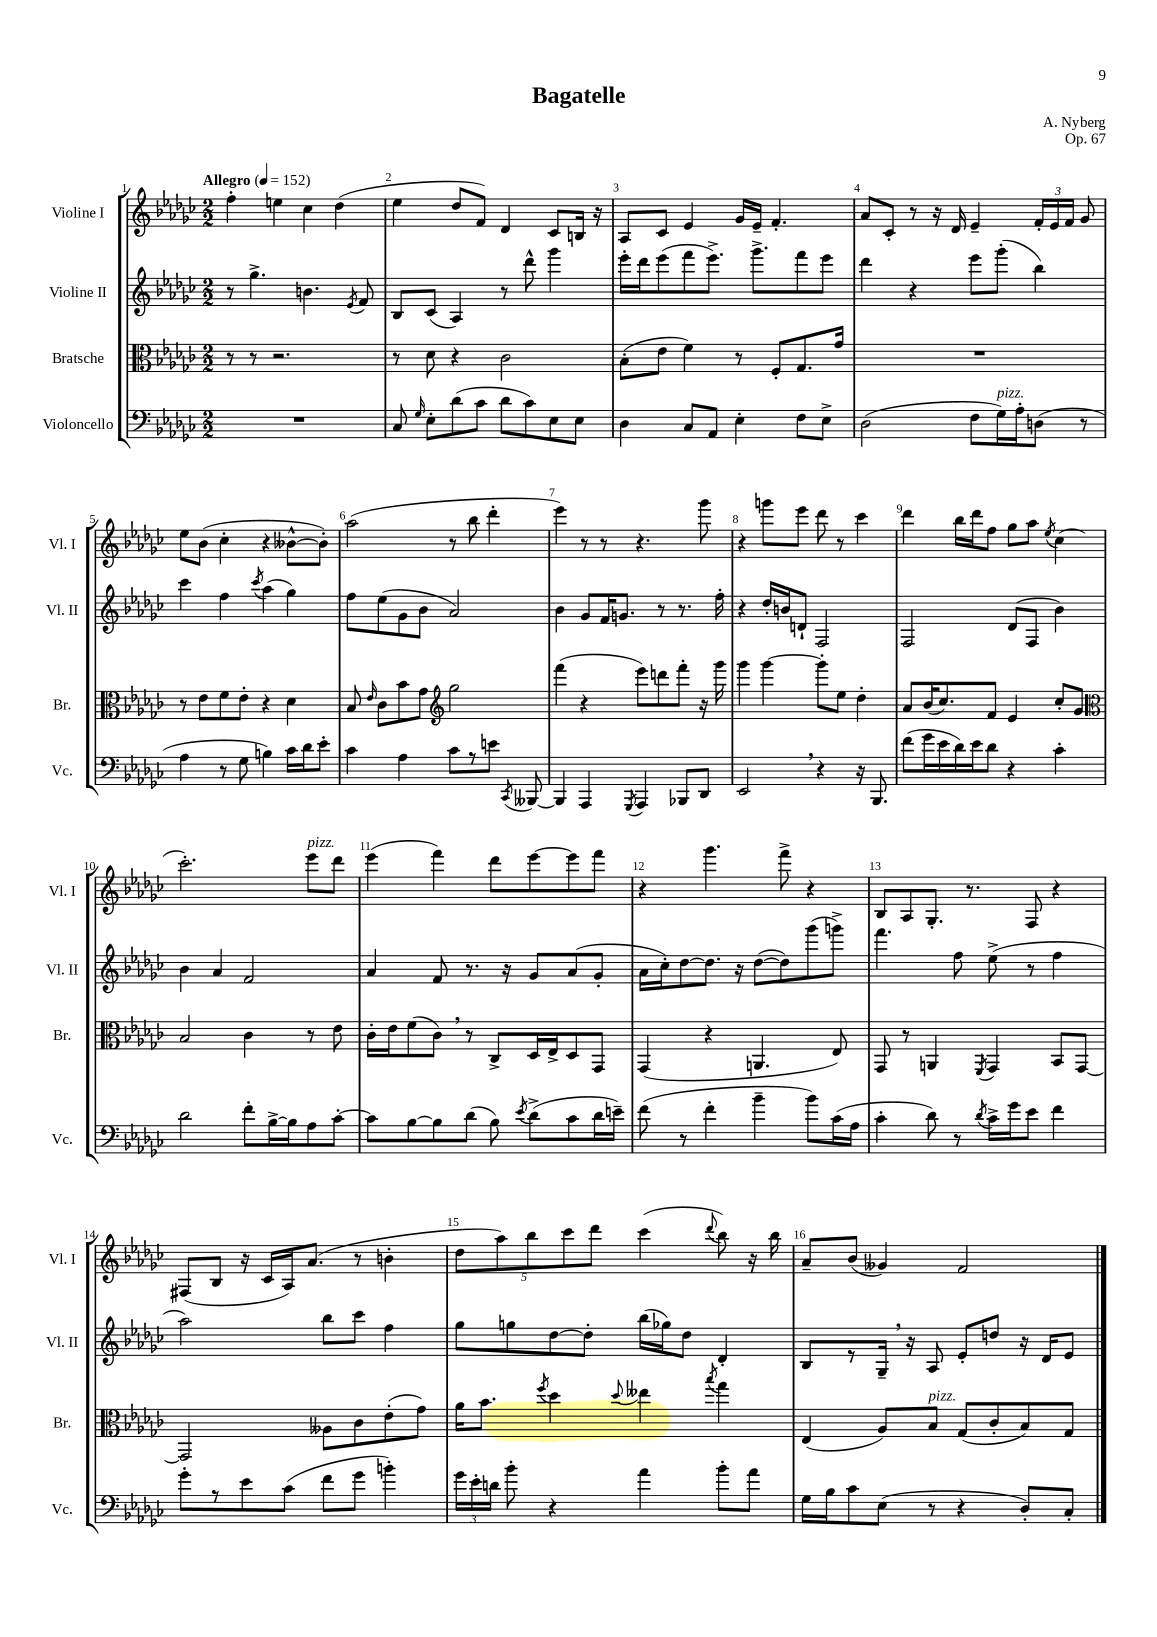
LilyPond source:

\header { title = "Bagatelle" composer = "A. Nyberg" opus = "Op. 67" }
<<
\new StaffGroup <<
\new Staff = "s0" \with { instrumentName = "Violine I" shortInstrumentName = "Vl. I" } {
    \clef treble \key ges \major \numericTimeSignature \time 2/2 \tempo "Allegro" 4 = 152
    \autoBeamOff f''4-. e''4 ces''4 des''4( |
    ees''4 des''8[ f'8]) des'4 ces'8[ b16] r16 |
    aes8[ ces'8] ees'4 ges'16[ ees'16]-- f'4.-. |
    aes'8[ ces'8]-. r8 r16 des'16 ees'4-- \tuplet 3/2 { f'16[-. ees'16 f'16] } ges'8 |
    ees''8[ bes'8]( ces''4-. r4 beses'8[~-^ beses'8]-.) |
    aes''2( r8 bes''8 des'''4-. |
    ees'''4) r8 r8 r4. ges'''8 |
    r4 g'''8[ ees'''8] des'''8 r8 ces'''4 |
    des'''4 bes''16[ des'''16 f''8] ges''8[ aes''8] \acciaccatura { ees''8 } ces''4( |
    ces'''2.-.) ees'''8[^\markup { \italic "pizz." } des'''8] |
    ees'''4( f'''4) des'''8[ ees'''8~ ees'''8 f'''8] |
    r4 ges'''4. f'''8-> r4 |
    bes8[ aes8 ges8.]-. r8. f8 r4 |
    fis8[( bes8] r16 ces'16[ aes16) aes'8.]( r8 b'4-. |
    \tuplet 5/4 { des''8[ aes''8) bes''8 ces'''8 des'''8] } ces'''4( \appoggiatura { des'''8 } bes''8) r16 bes''16 |
    aes'8[-- bes'8]( geses'4) f'2 \bar "|." |
}
\new Staff = "s1" \with { instrumentName = "Violine II" shortInstrumentName = "Vl. II" } {
    \clef treble \key ges \major \numericTimeSignature \time 2/2
    \autoBeamOff r8 ges''4.-> b'4. \acciaccatura { ees'8 } f'8 |
    bes8[ ces'8]( aes4) r8 des'''8-^ ges'''4 |
    ees'''16[-. des'''16 ees'''8( f'''8 ees'''8.]->) ges'''8.[-> f'''8 ees'''8] |
    des'''4 r4 ees'''8[ ges'''8]-.( bes''4) |
    ces'''4 f''4 \acciaccatura { ces'''8 } aes''4( ges''4) |
    f''8[ ees''8( ges'8 bes'8] aes'2) |
    bes'4 ges'8[ f'16 g'8.] r8 r8. f''16-. |
    r4 des''16[-. b'16 d'8]-! f2 |
    f2 des'8[( f8] bes'4) |
    bes'4 aes'4 f'2 |
    aes'4 f'8 r8. r16 ges'8[ aes'8( ges'8]-. |
    aes'16[ ces''16-.) des''8~ des''8.] r16 des''8[~( des''8) ges'''8( g'''8]->) |
    f'''4. f''8 ees''8->( r8 f''4 |
    aes''2) bes''8[ ces'''8] f''4 |
    ges''8[ g''8 des''8~ des''8]-. bes''16[( ges''16) des''8] des'4-. |
    bes8[ r8 ges16]-- \breathe r16 aes8 ees'8[-. d''8] r16 des'16[ ees'8] \bar "|." |
}
\new Staff = "s2" \with { instrumentName = "Bratsche" shortInstrumentName = "Br." } {
    \clef alto \key ges \major \numericTimeSignature \time 2/2
    \autoBeamOff r8 r8 r2. |
    r8 des'8 r4 ces'2 |
    bes8[-.( ees'8] f'4) r8 f8[-. ges8. ges'16] |
    R1 |
    r8 ees'8[ f'8 ees'8]-. r4 des'4 |
    bes8 \grace { ees'16 } ces'8[ bes'8 ges'8] \clef treble ges''2 |
    f'''4( r4 ees'''8[) d'''8 f'''8]-. r16 ges'''16 |
    ges'''4 ges'''4~ ges'''8[-. ees''8] des''4-. |
    aes'8[ bes'16( ces''8.) f'8] ees'4 ces''8[-. ges'8] |
    \clef alto bes2 ces'4 r8 ees'8 |
    ces'16[-. ees'16 f'8( ces'8]) \breathe r8 ces8[-> des16 ees16-> des8 ges,8] |
    ges,4( r4 a,4. ees8) |
    ges,8 r8 a,4 \acciaccatura { f,8 } ges,4 bes,8[ ges,8]~ |
    ges,2 aeses8[ ces'8 ees'8-.( ges'8]) |
    aes'16[ bes'8.] \acciaccatura { f''8 } des''4 \appoggiatura { des''8 } eeses''4 \acciaccatura { bes''8 } ges''4 |
    ees4( aes8[) bes8]^\markup { \italic "pizz." } ges8[( ces'8-. bes8) ges8] \bar "|." |
}
\new Staff = "s3" \with { instrumentName = "Violoncello" shortInstrumentName = "Vc." } {
    \clef bass \key ges \major \numericTimeSignature \time 2/2
    \autoBeamOff R1 |
    ces8 \grace { ges16 } ees8[-. des'8( ces'8] des'8[ ces'8) ees8 ees8] |
    des4 ces8[ aes,8] ees4-. f8[ ees8]-> |
    des2( f8[ ges16^\markup { \italic "pizz." }) aes16-. d8]( r8 |
    aes4 r8 ges8 b4) ces'16[ des'16 ees'8]-. |
    ces'4 aes4 ces'8[ r8 e'8] \acciaccatura { ces,8 } beses,,8~ |
    beses,,4 aes,,4 \acciaccatura { ges,,8 } aes,,4 bes,,8[ des,8] |
    ees,2 \breathe r4 r16 bes,,8. |
    f'8[( ges'16 ees'16 des'16) ees'16 des'8] r4 ces'4-. |
    des'2 f'8[-. bes16~-> bes16 aes8 ces'8]~-. |
    ces'8[ bes8~ bes8 des'8]( bes8) \acciaccatura { ees'8 } des'8[->( ces'8 des'16 e'16]--) |
    f'8( r8 f'4-. bes'4-- bes'8[) ces'16( aes16] |
    ces'4-. des'8) r8 \acciaccatura { des'8 } ces'16[-> ges'16 ees'8] f'4 |
    ges'8[-. r8 ees'8 ces'8]( f'8[ ges'8] b'4-.) |
    \tuplet 3/2 { ges'16[ ees'16-. d'16] } bes'8-. r4 aes'4 bes'8[-. aes'8] |
    ges16[ bes16 ces'8 ees8]( r8 r4 des8[-.) ces8]-. \bar "|." |
}
>>
>>
\layout { \context { \Score \override BarNumber.break-visibility = ##(#f #t #t) barNumberVisibility = #all-bar-numbers-visible } }
